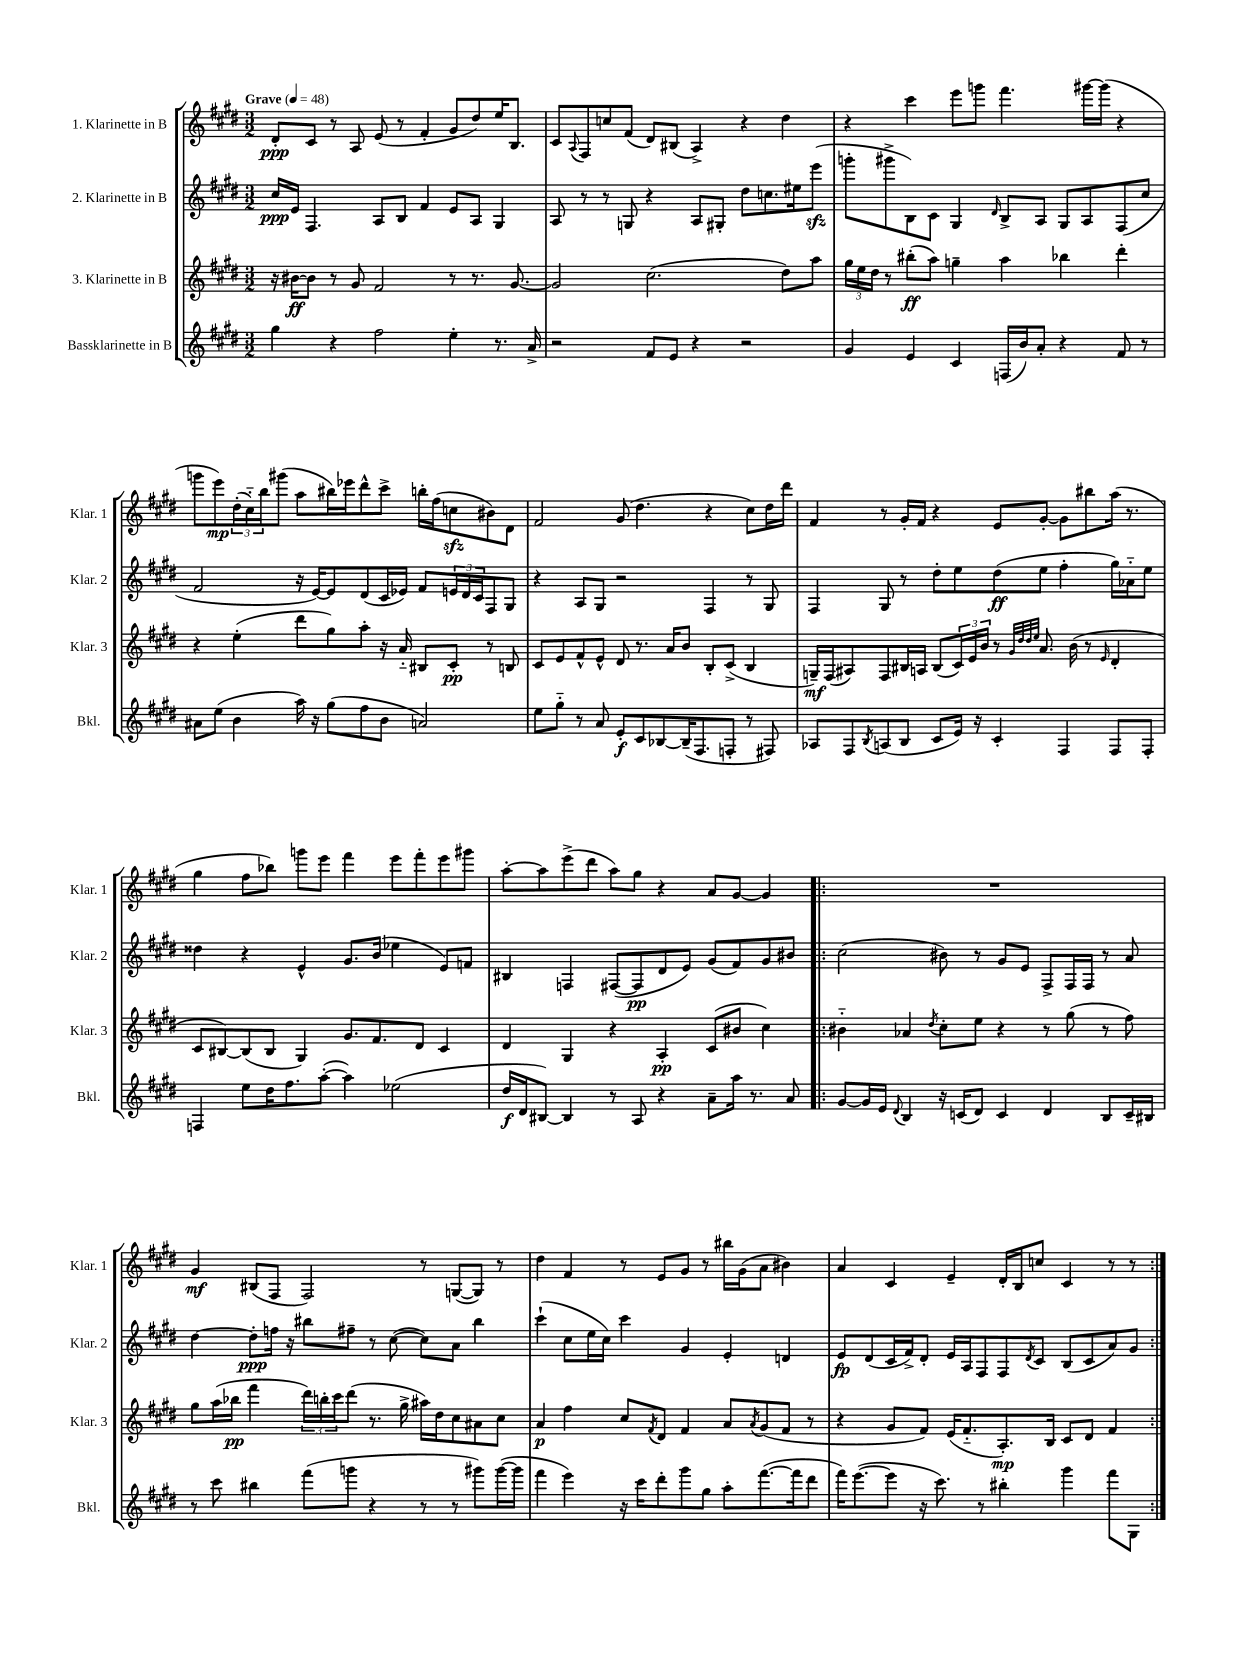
<<
\new StaffGroup <<
\new Staff = "s0" \with { instrumentName = "1. Klarinette in B" shortInstrumentName = "Klar. 1" } {
    \clef treble \key e \major \numericTimeSignature \time 3/2 \tempo "Grave" 4 = 48
    dis'8-.\ppp cis'8 r8 a8 e'8( r8 fis'4-. gis'8 dis''8) e''16 b8. |
    cis'8 \appoggiatura { a8 } fis8 c''8 fis'8( dis'8) bis8( a4->) r4 dis''4 |
    r4 cis'''4 e'''8 g'''8 fis'''4. gis'''16~ gis'''16( r4 |
    g'''8 e'''8\mp) \tuplet 3/2 { dis''16-.( cis''16-_) b''16 } gis'''8( a''8 bis''16) ees'''16 dis'''8-^ cis'''8-> b''16-. fis''16( c''8\sfz bis'8) dis'8 |
    fis'2 gis'8( dis''4. r4 cis''8) dis''16 dis'''16 |
    fis'4 r8 gis'16-. fis'16 r4 e'8 gis'8~-. gis'8 bis''8 a''16( r8. |
    gis''4 fis''8 bes''8) g'''8 e'''8 fis'''4 e'''8 fis'''8-. e'''8 gis'''8 |
    a''8~-. a''8 e'''8->( dis'''8 a''8) gis''8 r4 a'8 gis'8~ gis'4 |
    \repeat volta 2 { R1. |
    gis'4\mf bis8( fis8 fis2) r8 g8~( g8) r8 |
    dis''4 fis'4 r8 e'8 gis'8 r8 bis''16 gis'16( a'8 bis'4) |
    a'4 cis'4 e'4-- dis'16-. b16 c''8 cis'4 r8 r8 | }
}
\new Staff = "s1" \with { instrumentName = "2. Klarinette in B" shortInstrumentName = "Klar. 2" } {
    \clef treble \key e \major \numericTimeSignature \time 3/2
    cis''16\ppp e'16 fis4. a8 b8 fis'4 e'8 a8 gis4 |
    a8 r8 r8 g8 r4 a8 gis8-. dis''8 c''8. eis''16 e'''8\sfz( |
    g'''8-. gis'''8-> b8) cis'8 gis4 \grace { dis'16 } b8-> a8 gis8 a8 fis8( cis''8 |
    fis'2 r16 e'16~) e'8 dis'8( cis'16 ees'16) fis'8 \tuplet 3/2 { e'16 dis'16 cis'16 } fis8 gis8 |
    r4 a8 gis8 r2 fis4 r8 gis8 |
    fis4 gis8 r8 dis''8-. e''8 dis''8\ff( e''8 fis''4-. gis''16) aes'16-_ e''8 |
    disis''4 r4 e'4-^ gis'8. b'16( ees''4 e'8) f'8 |
    bis4 f4 fis8~( fis8\pp dis'8 e'8) gis'8( fis'8) gis'8 bis'8 |
    \repeat volta 2 { cis''2( bis'8) r8 gis'8 e'8 fis8-> fis16 fis16 r8 a'8 |
    dis''4~ dis''8-.\ppp f''16 r16 bis''8 fis''8-- r8 cis''8~( cis''8) a'8 bis''4 |
    cis'''4-!( cis''8 e''16 cis''16) cis'''4 gis'4 e'4-. d'4 |
    e'8\fp dis'8( cis'16 fis'16->) dis'8-. e'16 a16 fis8 fis8 \acciaccatura { dis'8 } cis'8 b8( cis'8 a'8) gis'8 | }
}
\new Staff = "s2" \with { instrumentName = "3. Klarinette in B" shortInstrumentName = "Klar. 3" } {
    \clef treble \key e \major \numericTimeSignature \time 3/2
    r16 bis'16~\ff bis'8 r8 gis'8 fis'2 r8 r8. gis'8.~ |
    gis'2 cis''2.( dis''8) a''8 |
    \tuplet 3/2 { gis''16 e''16 dis''16 } r8 bis''8-.\ff( a''8) g''4-- a''4 bes''4 dis'''4-. |
    r4 e''4-.( dis'''8 gis''8) a''8-. r16 a'16-_ bis8 cis'8-.\pp r8 b8 |
    cis'8 e'8 fis'8-^ e'8-^ dis'8 r8. a'16 b'8 b8-. cis'8->( b4 |
    g16--\mf) fis16( ais8) fis8 bis16 a16 bis8( \tuplet 3/2 { cis'16) e'16 b'16 } r8 \grace { gis'32 dis''32 dis''32 e''32 } a'8. b'16( r8 \grace { e'16 } dis'4-. |
    cis'8 bis8~) bis8( bis8 gis4) gis'8. fis'8. dis'8 cis'4 |
    dis'4 gis4 r4 a4-.\pp cis'8( bis'8 cis''4) |
    \repeat volta 2 { bis'4-_ aes'4 \acciaccatura { dis''8 } cis''8-. e''8 r4 r8 gis''8( r8 fis''8) |
    gis''8 a''16( bes''16\pp fis'''4 \tuplet 3/2 { dis'''16) b''16-. cis'''16 } dis'''8( r8. gis''16-> ais''16) dis''16 cis''8 ais'8 cis''8 |
    a'4\p fis''4 cis''8 \acciaccatura { fis'8 } dis'8 fis'4 a'8 \acciaccatura { a'8 } gis'8( fis'8 r8 |
    r4 gis'8 fis'8) e'16( fis'8.-_ a8.-.\mp) b16 cis'8 dis'8 fis'4 | }
}
\new Staff = "s3" \with { instrumentName = "Bassklarinette in B" shortInstrumentName = "Bkl." } {
    \clef treble \key e \major \numericTimeSignature \time 3/2
    gis''4 r4 fis''2 e''4-. r8. a'16-> |
    r2 fis'8 e'8 r4 r2 |
    gis'4 e'4 cis'4 f16( b'16) a'8-. r4 fis'8 r8 |
    ais'8 e''8( b'4 a''16) r16 gis''8( fis''8 b'8 a'2) |
    e''8 gis''8-_ r8 a'8 e'8-.\f cis'8 bes8~ bes16--( fis8. f8-. r8 fis8) |
    aes8 fis8 \acciaccatura { b8 } a8( b8 cis'8 e'16) r16 cis'4-. fis4 fis8 fis8-. |
    f4 e''8 dis''16 fis''8. a''8~-.( a''4) ees''2( |
    dis''16\f dis'16 bis8~) bis4 r8 a8 r4 a'8-- a''16 r8. a'8 |
    \repeat volta 2 { gis'8~ gis'16 e'16 \appoggiatura { dis'8 } b4 r16 c'16( dis'8) c'4 dis'4 b8 c'16-- bis16 |
    r8 cis'''8 bis''4 fis'''8( g'''8 r4 r8 r8 gis'''8) gis'''16~( gis'''16 |
    fis'''4 e'''4) r16 cis'''16 dis'''8-. gis'''8 gis''8 a''8-. fis'''8.~( fis'''16 dis'''8 |
    fis'''16) e'''8.~( e'''8 r16 cis'''8.) r8 bis''4-. gis'''4 fis'''8 gis8 | }
}
>>
>>
\layout { \context { \Score \remove "Bar_number_engraver" } }
